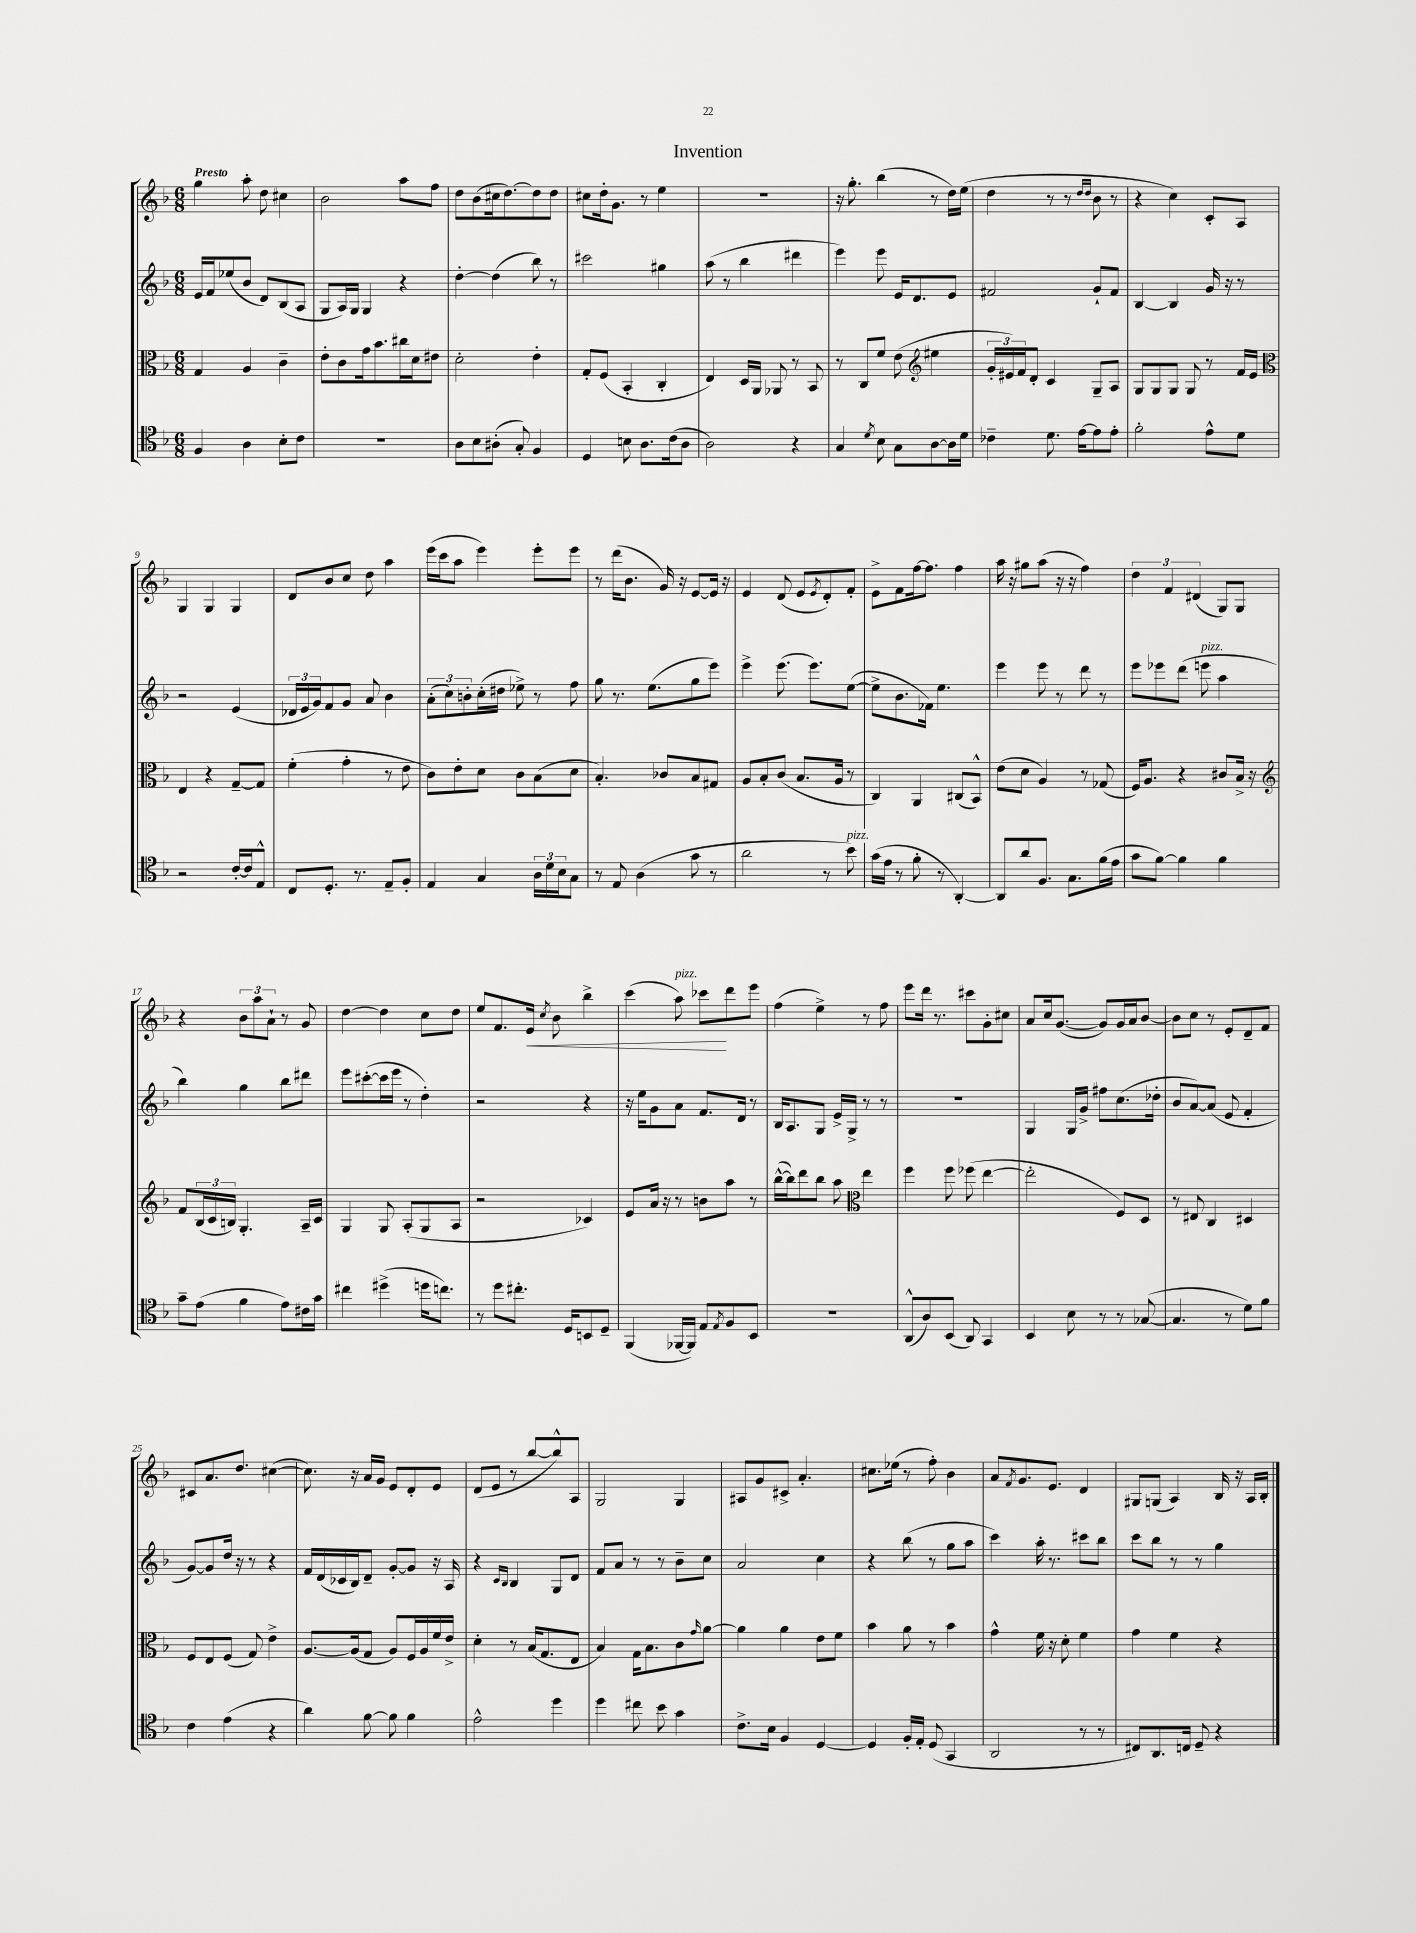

**kern	**kern	**kern	**kern
*staff4	*staff3	*staff2	*staff1
*clefC4	*clefC3	*clefG2	*clefG2
*k[b-]	*k[b-]	*k[b-]	*k[b-]
*M6/8	*M6/8	*M6/8	*M6/8
4F/	4G/	16e/LL	4gg\
.	.	16f/J	.
.	.	(8ee-/	.
4A\	4A/	8b-/J	8aa'\
.	.	8d/L)	8dd\
8B-'\L	4c~\	(8B-/	4cc#\
8c\J	.	8A/J	.
=	=	=	=
2.r	8e'\L	8G/L	2b-\
.	8c\	16A/L)	.
.	.	16G/JJ	.
.	16g\k	4G/	.
.	8.b-\	.	.
.	16cc#\L	4r	8aa\L
.	16d\J	.	.
.	8e#\J	.	8ff\J
=	=	=	=
8A\L	2d'\	[4dd'\	8dd\L
8B-\	.	.	(8b-\
(8A#'\J	.	(4dd\]	16cc#\k
.	.	.	[8.dd\)
8G'/)	.	.	.
4F/	4e'\	8bb-\)	8dd\]
.	.	8r	8dd\J
=	=	=	=
4D/	8G'/L	2ccc#\	8cc#\L
.	(8F/J	.	16dd'\k
.	.	.	8.g\J
8B\	4BB-'/	.	.
8.A\L	.	.	8r
.	4C'/	4gg#\	4ee\
(16c\k	.	.	.
8A\J	.	.	.
=	=	=	=
2A\)	4E/)	(8aa\	2.r
.	.	8r	.
.	16D/LL	4bb-\	.
.	16AA/JJ	.	.
.	8AA-/	.	.
4r	8r	4ddd#\	.
.	8BB-/	.	.
=	=	=	=
4G/	8r	4eee\)	16r
.	.	.	8.gg'\
.	8C/L	.	.
8qd/	.	.	.
8B-\	8f/J	8eee\	(4bb-\
8G\L	(8e\	16e/LK	.
.	.	8.d/	.
*	*clefG2	*	*
[8A\	4ee#\	.	8r
16A\]L	.	8e/J	16dd\LL)
16d\JJ	.	.	(16ee\JJ
=	=	=	=
4c-~\	24g'/LL	2f#/	4dd\
.	24e#/)	.	.
.	24f/J	.	.
.	8d'/J	.	.
8.d\	4c/	.	8r
.	.	.	8r
[16e\LK	.	.	.
.	.	.	16qqdd/LL
.	.	.	16qqdd/JJ
8e\]	8G~/L	8g`/L	8b-\
8e'\J	8A/J	8f#/J	8r
=	=	=	=
2f'\	8G/L	[4B-/	4r
.	8G/	.	.
.	8G/J	4B-/]	4cc\)
.	8G/	.	.
8e^^\L	8r	16g/	8c'/L
.	.	16r	.
8d\J	16f/LL	8r	8A/J
.	16e/JJ	.	.
=	=	=	=
*	*clefC3	*	*
2r	4E/	2r	4G/
.	4r	.	4G/
[16c'/LL	[8G~/L	(4e/	4G/
16c/]J	.	.	.
8E^^/J	8G/]J	.	.
=	=	=	=
8C/L	(4f'\	24d-/LL	8d/L
.	.	24e/	.
.	.	24g/J)	.
8.D'/J	.	8f/	8b-/
.	4g'\	8g/J	8cc/J
8.r	.	.	.
.	.	8a/	8dd\
8E~/L	8r	4b-\	4aa\
8F'/J	8e\	.	.
=	=	=	=
4E/	8c\L)	(12a'\L	(16eee\LL
.	.	.	16ccc\J
.	.	12cc\)	.
.	8e'\	.	8aa\J
.	.	12b'\	.
4G/	8d\J	(16cc'\L	4eee\)
.	.	16dd#\JJ	.
.	8c\L	8ee-^\)	.
24A\LL	(8B-\	8r	8eee'\L
24d\	.	.	.
24B-\J	.	.	.
8G\J	8d\J	8ff\	8eee\J
=	=	=	=
8r	4.B-'/)	8gg\	8r
8E/	.	8.r	(16ddd\LK
.	.	.	8.b-\J
(4A\	.	.	.
.	.	(8.ee\L	.
.	8c-/L	.	16g/)
.	.	.	16r
8g\	8B-/	8gg\	[8e/L
8r	8G#/J	8eee\J)	16e/]Jk
.	.	.	16r
=	=	=	=
2a\	8A/L	4eee^\	4e/
.	8B-'/	.	.
.	(8c/J	(8.eee\	(8d/
.	8.B-/L	.	8e/L
.	.	8.eee\L)	.
.	.	.	8qe/
8r	.	.	8d'/)
.	16A/Jk	.	.
8b-\)	8r	([8ee\J	8f'/J
=	=	=	=
(16g\LL	4C/)	8ee^\]L	8e^\L
16e\JJ	.	.	.
8r	.	8.b-\	8f\
8f'\	4AA/	.	[16ff\k
.	.	16f-\Jk)	8.ff\]J
8r	.	4.ee\	.
[4AA'/)	(8C#/L	.	4ff\
.	8BB-^^/J)	.	.
=	=	=	=
8AA/]L	(8e\L	4eee\	16aa\
.	.	.	16r
8a/	8d\J	.	8gg#\L
8.F/J	4A/)	8eee\	(8aa\J
.	.	8r	16r
8.G\L	.	.	16r
.	8r	8ddd\	4ff\)
(16f\L	(8G-/	8r	.
16e\JJ	.	.	.
=	=	=	=
8g\L	16F/LK)	8eee\L	6dd\
.	8.A/J	.	.
[8f\J)	.	8eee-\	.
.	.	.	6f/
4f\]	4r	(8ddd\J	.
.	.	.	(6d#/
.	.	8eee\	.
4f\	8c#/L	4aa\	8G/L)
.	16B-^/Jk	.	8G/J
.	16r	.	.
=	=	=	=
*	*clefG2	*	*
8g~\L	8f/L	4bb-\)	4r
(8e\J	(24B-/L	.	.
.	24c/	.	.
.	24B/JJ)	.	.
4f\	4.G'/	4gg\	12b-\L
.	.	.	12aa\
.	.	.	12a`\J
8e\L)	.	8bb-\L	8r
16c#\L	16A~/LL	8ddd#\J	8g/
16g\JJ	16c/JJ	.	.
=	=	=	=
4cc#\	4G/	8eee\L	[4dd\
.	.	([8ccc#'\	.
(4dd#^\	8G/	16ccc#\]L	4dd\]
.	.	16eee\JJ	.
.	(8A'/L	8r	.
16dd\LK	8G/	4dd'\)	8cc\L
8.cc\J)	.	.	.
.	8A/J	.	8dd\J
=	=	=	=
8r	2r	2r	8ee/L
8dd\L	.	.	8.f/
8.cc#'\J	.	.	.
.	.	.	16e/Jk
.	.	.	8qcc/
.	.	.	8b-\
16D/LK	.	.	.
8BB/	4c-/)	4r	4bb-^\
8D~/J	.	.	.
=	=	=	=
(4FF/	8e/L	16r	(4ccc\
.	.	16ee\LK	.
.	16a/Jk	8g\	.
.	16r	.	.
[16FF-/LL	8r	8a\J	8aa\)
16FF-/]JJ)	.	.	.
8E/L	8b\L	8.f/L	8ccc-\L
8qE/	.	.	.
8F/	8aa\J	.	8ddd\
.	.	16d/Jk	.
8BB-/J	8r	8r	8eee\J
=	=	=	=
2.r	([16bb-^^\LL	16B-/LK	(4ff\
.	16bb-\]J)	8.A/	.
.	8ddd\	.	.
.	8bb-\J	8G/J	4ee^\)
.	8aa\	16e^/LL	.
.	.	16G^/JJ	.
*	*clefC3	*	*
.	4ee\	8r	8r
.	.	8r	8ff\
=	=	=	=
(8AA^^/L	4ff\	2.r	8eee\L
8A/)	.	.	16ddd\Jk
.	.	.	8.r
(8BB-/J	8ff\	.	.
8AA/)	(8ff-\	.	8ccc#\L
4GG/	[4ee\	.	8g'\
.	.	.	8cc#\J
=	=	=	=
4BB-/	2ee'\]	4G/	8a/L
.	.	.	16cc/k
.	.	.	([8.g/J
8B-\	.	16G/LL	.
.	.	16g^/JJ	.
8r	.	8ff#\L	8g/]L)
8r	8F/L)	(8.cc\	16g/L
.	.	.	16a/J
([8G-/	8D/J	.	[8b-/J
.	.	16dd-'\Jk	.
=	=	=	=
4.G-/]	8r	8b-/L	8b-\]L
.	8E#/	[8a/)	8cc\J
.	4C/	(8a/]J	8r
8r	.	8e/	8e'/L
8d\L)	4D#/	4f'/	8d~/
8f\J	.	.	8f/J
=	=	=	=
4c\	8F/L	[8g/L)	8c#/L
.	8E/	8g/]	8.a/
(4e\	(8F/J	16dd/Jk	.
.	.	16r	8.dd/J
.	8G/)	8r	.
4r	4e^\	4r	([4cc#\
=	=	=	=
4a\)	[8.A/L	16f/LL	8.cc#\])
.	.	(16d/	.
.	.	16c-/	.
.	(16A/]k	16B-/J)	16r
[8f\	8G/J	8d~/J	16a/LL
.	.	.	16g/JJ
8f\]	8A/L)	[8g'/L	8e/L
4f\	16F/L	8g/]J	8d'/
.	16A/	.	.
.	16f/	16r	8e/J
.	16e^/JJ	16A/	.
=	=	=	=
2e^^\	4d'\	4r	(8d/L
.	.	.	8e/J
.	.	16qqc/LL	.
.	.	16qqB-/JJ	.
.	8r	4B-/	8r
.	(16B-/LK	.	[8bb-/L
.	8.G/	.	.
4dd\	.	8G/L	8bb-^^/])
.	8E/J	8d/J	8A/J
=	=	=	=
4dd\	4B-/)	8f/L	2G/
.	.	8a/J	.
8cc#\	16G\LK	8r	.
.	8.B-\	.	.
8b-\	.	8r	.
4g\	8c\	8b-~\L	4G/
.	16qqg/	.	.
.	[8a\J	8cc\J	.
=	=	=	=
8.c^\L	4a\]	2a/	8A#/L
.	.	.	8g/
16B-\Jk	.	.	.
4F/	4a\	.	8c#^/J
.	.	.	4.a'/
[4D/	8e\L	4cc\	.
.	8f\J	.	.
=	=	=	=
4D/]	4b-\	4r	8.cc#\L
.	.	.	(16ee-\Jk
16F'/LL	8a\	(8bb-\	8r
16E'/JJ	.	.	.
(8D/	8r	8r	8ff'\)
4GG/	4b-\	8gg\L	4b-\
.	.	8aa\J	.
=	=	=	=
2AA/	4g^^\	4ccc\)	8a/L
.	.	.	8qf/
.	.	.	8.g/
.	16f\	16aa'\	.
.	16r	8.r	8.e/J
.	8d'\	.	.
8r	4f\	8ccc#\L	4d/
8r	.	8bb-\J	.
=	=	=	=
8C#/L)	4g\	8ccc\L	8G#/L
8.AA/	.	8bb-\J	(8G/J
.	4f\	8r	4A/)
16C/Jk	.	.	.
8D~/	.	8r	.
4r	4r	4gg\	16B-/
.	.	.	16r
.	.	.	16A/LL
.	.	.	16B-'/JJ
==	==	==	==
*-	*-	*-	*-
